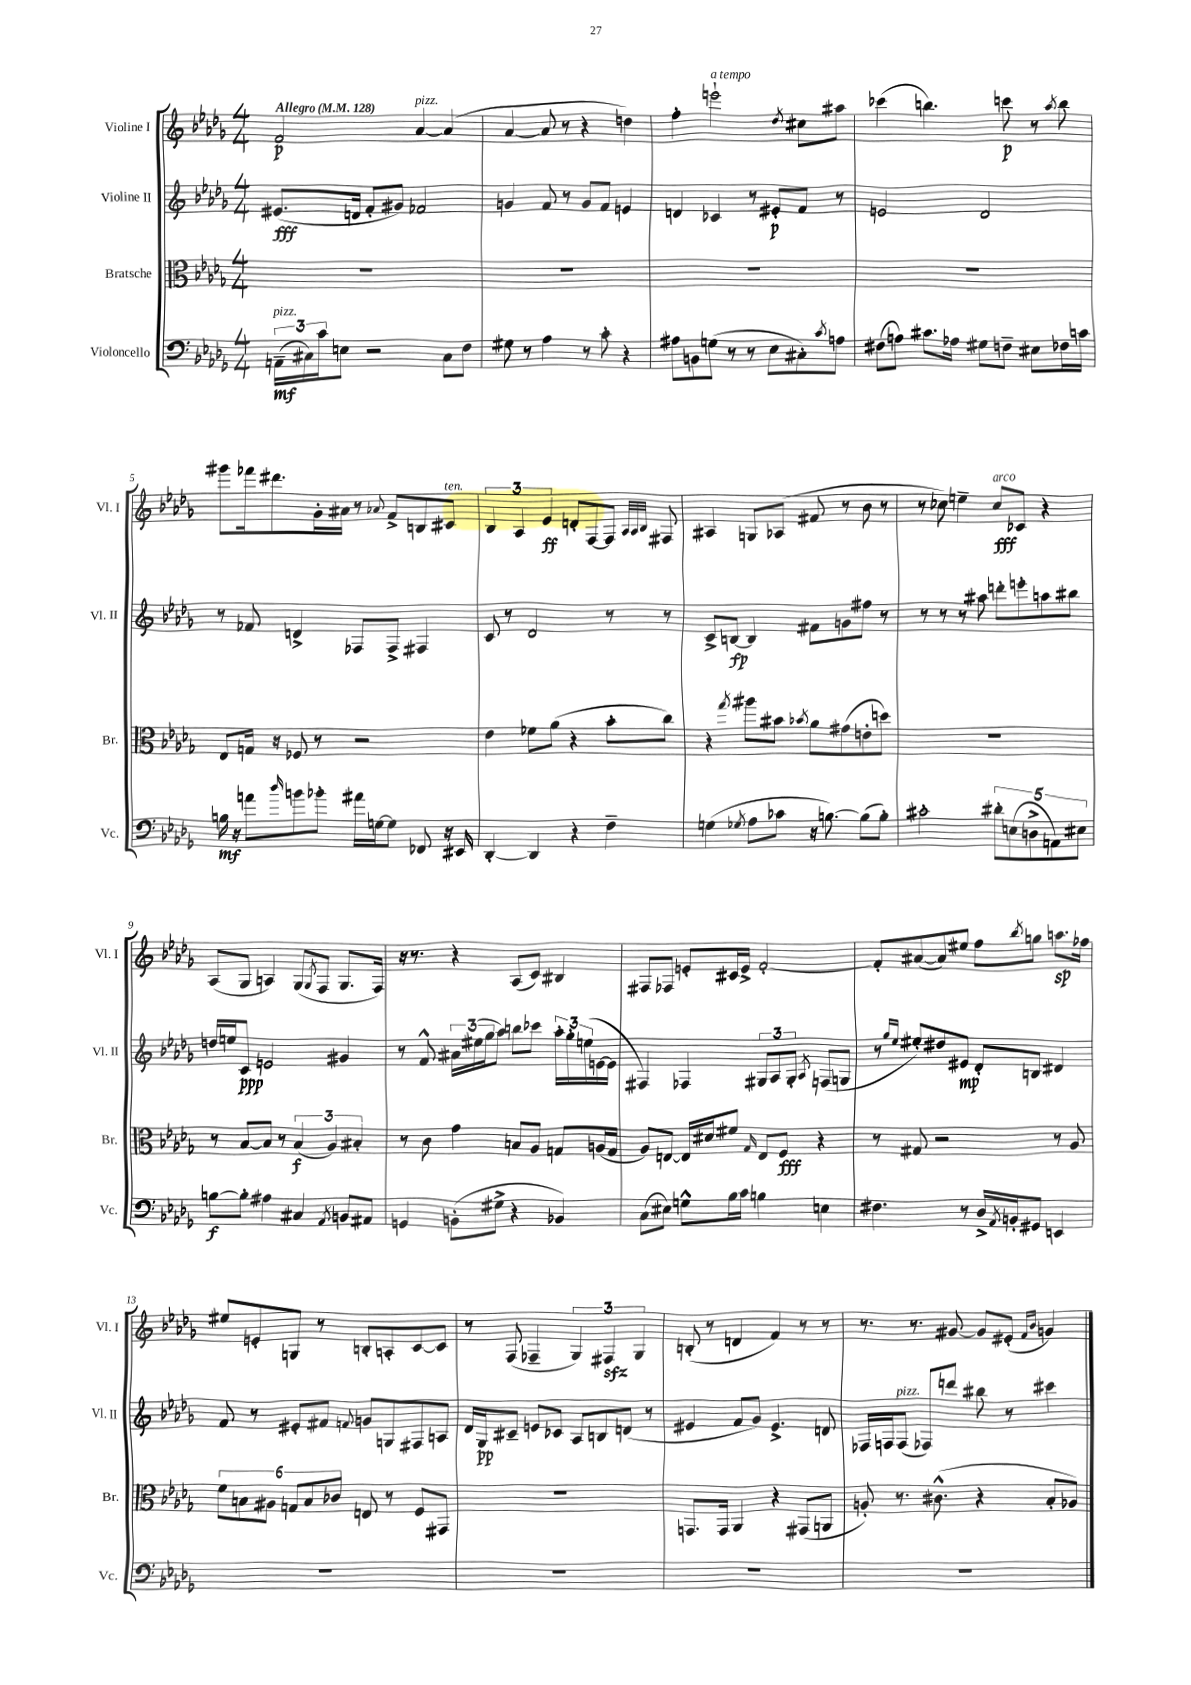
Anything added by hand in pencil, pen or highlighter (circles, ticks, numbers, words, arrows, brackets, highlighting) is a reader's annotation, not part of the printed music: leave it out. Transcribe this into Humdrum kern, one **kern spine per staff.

**kern	**dynam	**kern	**dynam	**kern	**dynam	**kern	**dynam
*part4	*part4	*part3	*part3	*part2	*part2	*part1	*part1
*staff4	*staff4	*staff3	*staff3	*staff2	*staff2	*staff1	*staff1
*I"Violoncello	*	*I"Bratsche	*	*I"Violine II	*	*I"Violine I	*
*I'Vc.	*	*I'Br.	*	*I'Vl. II	*	*I'Vl. I	*
*clefF4	*	*clefC3	*	*clefG2	*	*clefG2	*
*k[b-e-a-d-g-]	*	*k[b-e-a-d-g-]	*	*k[b-e-a-d-g-]	*	*k[b-e-a-d-g-]	*
*M4/4	*	*M4/4	*	*M4/4	*	*M4/4	*
*MM128	*	*MM128	*	*MM128	*	*MM128	*
=1	=1	=1	=1	=1	=1	=1	=1
!	!	!	!	!	!	!LO:TX:a:B:t=Allegro	!
!LO:TX:a:i:t=pizz.	!	!	!	!	!	!	!
(24AAn~\LL	mf	1r	.	(8.e#X/L	fff	2f/	p
24C#X\)	.	.	.	.	.	.	.
24c\J	.	.	.	.	.	.	.
8En\J	.	.	.	.	.	.	.
.	.	.	.	16dn/Jk	.	.	.
2r	.	.	.	8f'/L	.	.	.
.	.	.	.	8g#X/J)	.	.	.
!	!	!	!	!	!	!LO:TX:a:i:t=pizz.	!
.	.	.	.	2f-X/	.	[4a-/	.
8C#\L	.	.	.	.	.	(4a-/]	.
8F\J	.	.	.	.	.	.	.
=2	=2	=2	=2	=2	=2	=2	=2
8G#X\	.	1r	.	4gn/	.	[4a-/	.
8r	.	.	.	.	.	.	.
4A-\	.	.	.	8f/	.	8a-/]	.
.	.	.	.	8r	.	8r	.
8r	.	.	.	8g/L	.	4r	.
8c'\	.	.	.	8f/J	.	.	.
4r	.	.	.	4en/	.	4ddn\)	.
=3	=3	=3	=3	=3	=3	=3	=3
8A#X\L	.	1r	.	4dn/	.	4ff'\	.
8BBn\	.	.	.	.	.	.	.
!	!	!	!	!	!	!LO:TX:a:i:t=a tempo	!
(8Gn\J	.	.	.	4c-X/	.	2eeen`\	.
8r	.	.	.	.	.	.	.
8r	.	.	.	8r	.	.	.
8E-\L	.	.	.	8e#X'/L	p	.	.
.	.	.	.	.	.	8qdd-/	.
8C#X'\)	.	.	.	8f/J	.	8cc#X\L	.
8qc/	.	.	.	.	.	.	.
8An\J	.	.	.	8r	.	8aa#X\J	.
=4	=4	=4	=4	=4	=4	=4	=4
(8F#X\L	.	1r	.	2en/	.	(4ccc-X\	.
8An\J)	.	.	.	.	.	.	.
8.c#X\L	.	.	.	.	.	4.bbn\)	.
16A-X\Jk	.	.	.	.	.	.	.
8G#X\L	.	.	.	2d-/	.	.	.
8Fn~\J	.	.	.	.	.	8cccn\	p
8E#X\L	.	.	.	.	.	8r	.
.	.	.	.	.	.	8qaa-/	.
16F-X\L	.	.	.	.	.	8bb\	.
16cn\JJ	.	.	.	.	.	.	.
!!LO:LB:g=z
=5	=5	=5	=5	=5	=5	=5	=5
16Bn\	mf	8E-/L	.	8r	.	8ggg#X\L	.
16r	.	.	.	.	.	.	.
8an\L	.	16Gn/Jk	.	8f-X/	.	16fff-X\k	.
.	.	16r	.	.	.	8.ddd#X\	.
16qqdd-/	.	.	.	.	.	.	.
8bn\	.	8F-X/	.	4dn^/	.	.	.
8b-X'\J	.	8r	.	.	.	16g-'\L	.
.	.	.	.	.	.	16a#X\JJ	.
16a#X\LL	.	2r	.	8F-X/L	.	8r	.
[16Gn\J	.	.	.	.	.	.	.
.	.	.	.	.	.	8qqa-X/	.
8G\J]	.	.	.	8F-^/J	.	8f^/L	.
8FF-X/	.	.	.	4F#X/	.	8Bn/	.
!	!	!	!	!	!	!LO:TX:a:i:t=ten.	!
16r	.	.	.	.	.	8c#X/J	.
16EE#X/	.	.	.	.	.	.	.
=6	=6	=6	=6	=6	=6	=6	=6
[4DD-'/	.	4e-\	.	8c/	.	6B-/	.
.	.	.	.	8r	.	.	.
.	.	.	.	.	.	6A-/	.
4DD-/]	.	8f-X\L	.	2d-/	.	.	.
.	.	.	.	.	.	6e-/	ff
.	.	(8a-\J	.	.	.	.	.
4r	.	4r	.	.	.	8dn'/L	.
.	.	.	.	.	.	[8F/	.
4F~\	.	8b-'\L	.	8r	.	8F/J]	.
.	.	.	.	.	.	32qqA-/LLL	.
.	.	.	.	.	.	32qqA-/	.
.	.	.	.	.	.	32qqB-/JJJ	.
.	.	8cc\J)	.	8r	.	8F#X/	.
=7	=7	=7	=7	=7	=7	=7	=7
(4Gn\	.	4r	.	8c^/L	.	4A#X/	.
.	.	.	.	[8Bn/J	fp	.	.
8qG-X/	.	8qgg-/	.	.	.	.	.
8A-\L	.	8aa#X\L	.	4B/]	.	8Gn/L	.
8c-X\J	.	8b#X\J	.	.	.	(8A-X/J	.
.	.	8qb-X/	.	.	.	.	.
16r	.	8a-\L	.	8f#X\L	.	8f#X/	.
[8.Bn\)	.	.	.	.	.	.	.
.	.	(8g#X\	.	8gn\	.	8r	.
(8B\L]	.	8en'\	.	8ff#X\J	.	8b-\	.
8B'\J)	.	8ddn\J)	.	8r	.	8r	.
=8	=8	=8	=8	=8	=8	=8	=8
2c#X'\	.	1r	.	8r	.	8r	.
.	.	.	.	8r	.	8cc-X\)	.
.	.	.	.	8r	.	4een~\	.
.	.	.	.	8aa#X\	.	.	.
!	!	!	!	!	!	!LO:TX:a:i:t=arco	!
10d#X'\L	.	.	.	8dddn'\L	.	8cc-/L	fff
(10En\	.	.	.	.	.	.	.
.	.	.	.	8eeen'\	.	8c-X/J	.
10Dn^\	.	.	.	.	.	.	.
.	.	.	.	8aan\	.	4r	.
10AAn\)	.	.	.	.	.	.	.
.	.	.	.	8bb#X\J	.	.	.
10E#X\J	.	.	.	.	.	.	.
!!LO:LB:g=z
=9	=9	=9	=9	=9	=9	=9	=9
[8Bn\L	f	8r	.	16ddn/LL	.	(8A-/L	.
.	.	.	.	16een/J	.	.	.
8B'\J]	.	[8B-/L	.	8c/J	ppp	8G-/J	.
4A#X\	.	8B-/J]	.	2en/	.	4An/)	.
.	.	8r	.	.	.	.	.
4C#X/	.	(6B-/	f	.	.	(8G-/L	.
.	.	.	.	.	.	8qG-/	.
.	.	.	.	.	.	8F/J	.
.	.	6A-/)	.	.	.	.	.
8qAA-/	.	.	.	.	.	.	.
8BBn/L	.	.	.	4g#X/	.	8.G-/L	.
.	.	6B#X'/	.	.	.	.	.
8AA#X/J	.	.	.	.	.	.	.
.	.	.	.	.	.	16F/Jk)	.
=10	=10	=10	=10	=10	=10	=10	=10
4GGn/	.	8r	.	8r	.	16r	.
.	.	.	.	.	.	8.r	.
.	.	8c\	.	8f^^/	.	.	.
(8BBn'\L	.	4g-\	.	24a#X\LL	.	4r	.
.	.	.	.	(24ee#X\	.	.	.
.	.	.	.	24gg-\J	.	.	.
8G#X^\J	.	.	.	8aa-\J)	.	.	.
4r	.	8Bn/L	.	8bbn\L	.	(8A-/L	.
.	.	8A-/J	.	8ccc-X\J	.	8c/J)	.
4BB-X/)	.	8Gn/L	.	24aa-'\LL	.	4B#X/	.
.	.	.	.	24gg-'\	.	.	.
.	.	.	.	(24een\	.	.	.
.	.	(16An/L	.	[16en\	.	.	.
.	.	16G/JJ	.	16e\JJ]	.	.	.
=11	=11	=11	=11	=11	=11	=11	=11
(8C\L	.	8A-/L)	.	4F#X/)	.	8F#X/L	.
8E#X\J)	.	[8En/J	.	.	.	8F-X/J	.
8Gn^^\L	.	16E/LL]	.	4F-X/	.	8en'/L	.
.	.	16d#X/J	.	.	.	.	.
16B-\L	.	8f#X/J	.	.	.	16c#X/L	.
16c\JJ	.	.	.	.	.	16e^/JJ	.
.	.	16qqG-/	.	.	.	.	.
4Bn\	.	8E/L	.	12G#X/L	.	[2f'/	.
.	.	.	.	12A-/	.	.	.
.	.	8F/J	fff	.	.	.	.
.	.	.	.	12G#'/J	.	.	.
.	.	.	.	8qA-/	.	.	.
4En\	.	4r	.	(8Fn/L	.	.	.
.	.	.	.	8Gn/J	.	.	.
=12	=12	=12	=12	=12	=12	=12	=12
4.F#X\	.	8r	.	8r	.	8f'/L]	.
.	.	.	.	16qqgg-/LL	.	.	.
.	.	.	.	16qqee-/JJ	.	.	.
.	.	8G#X/	.	8ee#X'/L)	.	([8a#X/	.
.	.	2r	.	8dd#X/	.	8a#/])	.
8r	.	.	.	8e#X/J	mp	8ee#X/J	.
16D-^/LL	.	.	.	8d-'/L	.	8ff\L	.
8qAA-/	.	.	.	.	.	.	.
16BBn'/J	.	.	.	.	.	.	.
.	.	.	.	.	.	8qbb-/	.
8GG#X/J	.	.	.	8Bn/J	.	8ggn\J	.
4EEn/	.	8r	.	4d#X/	.	8.aan\L	sp
.	.	8A-/	.	.	.	.	.
.	.	.	.	.	.	16ff-X\Jk	.
!!LO:LB:g=z
=13	=13	=13	=13	=13	=13	=13	=13
1r	.	12f\L	.	8f/	.	8ee#X/L	.
.	.	12Bn\	.	.	.	.	.
.	.	.	.	8r	.	8en'/	.
.	.	12A#X\J	.	.	.	.	.
.	.	12Gn/L	.	8e#X'/L	.	8Gn/J	.
.	.	12B/	.	.	.	.	.
.	.	.	.	8f#X/J	.	8r	.
.	.	12c-X/J	.	.	.	.	.
.	.	.	.	8qqfn/	.	.	.
.	.	8En/	.	8gn/L	.	8Bn'/L	.
.	.	8r	.	8Gn/	.	8An'/	.
.	.	8F/L	.	8F#X/	.	[8c/	.
.	.	8GG#X/J	.	8An/J	.	8c/J]	.
=14	=14	=14	=14	=14	=14	=14	=14
1r	.	1r	.	16d-/LL	.	8r	.
.	.	.	.	16G-/J	pp	.	.
.	.	.	.	8c#X~/J	.	(8F/	.
.	.	.	.	8en/L	.	4F-X~/	.
.	.	.	.	8c-X/J	.	.	.
.	.	.	.	8A-/L	.	6G-/)	.
.	.	.	.	8Bn/	.	.	.
.	.	.	.	.	.	6F#Xzz/	.
.	.	.	.	(8dn/J	.	.	.
.	.	.	.	.	.	6G-/	.
.	.	.	.	8r	.	.	.
=15	=15	=15	=15	=15	=15	=15	=15
1r	.	8.GGn/L	.	4e#X/	.	(8Bn'/	.
.	.	.	.	.	.	8r	.
.	.	16GG/Jk	.	.	.	.	.
.	.	4AA-/	.	8f/L	.	4dn/	.
.	.	.	.	8g-/J)	.	.	.
.	.	4r	.	4.e#^/	.	4f/)	.
.	.	(8GG#X/L	.	.	.	8r	.
.	.	8AAn/J	.	8dn/	.	8r	.
=16	=16	=16	=16	=16	=16	=16	=16
1r	.	8An'/)	.	16F-X/LL	.	8.r	.
.	.	.	.	16Fn/J	.	.	.
!	!	!	!	!LO:TX:a:i:t=pizz.	!	!	!
.	.	8.r	.	(8F/J	.	.	.
.	.	.	.	.	.	8.r	.
.	.	.	.	8F-X/L)	.	.	.
.	.	(8.c#X^^\	.	.	.	.	.
.	.	.	.	8dddn/J	.	[8g#X/	.
.	.	4r	.	8bb#X\	.	8g#/L]	.
.	.	.	.	8r	.	(8e#X'/J	.
.	.	.	.	.	.	16qqf/LL	.
.	.	.	.	.	.	16qqb-/JJ	.
.	.	8B-'/L	.	4ccc#X\	.	4gn/)	.
.	.	8A-X/J)	.	.	.	.	.
==	==	==	==	==	==	==	==
*-	*-	*-	*-	*-	*-	*-	*-
